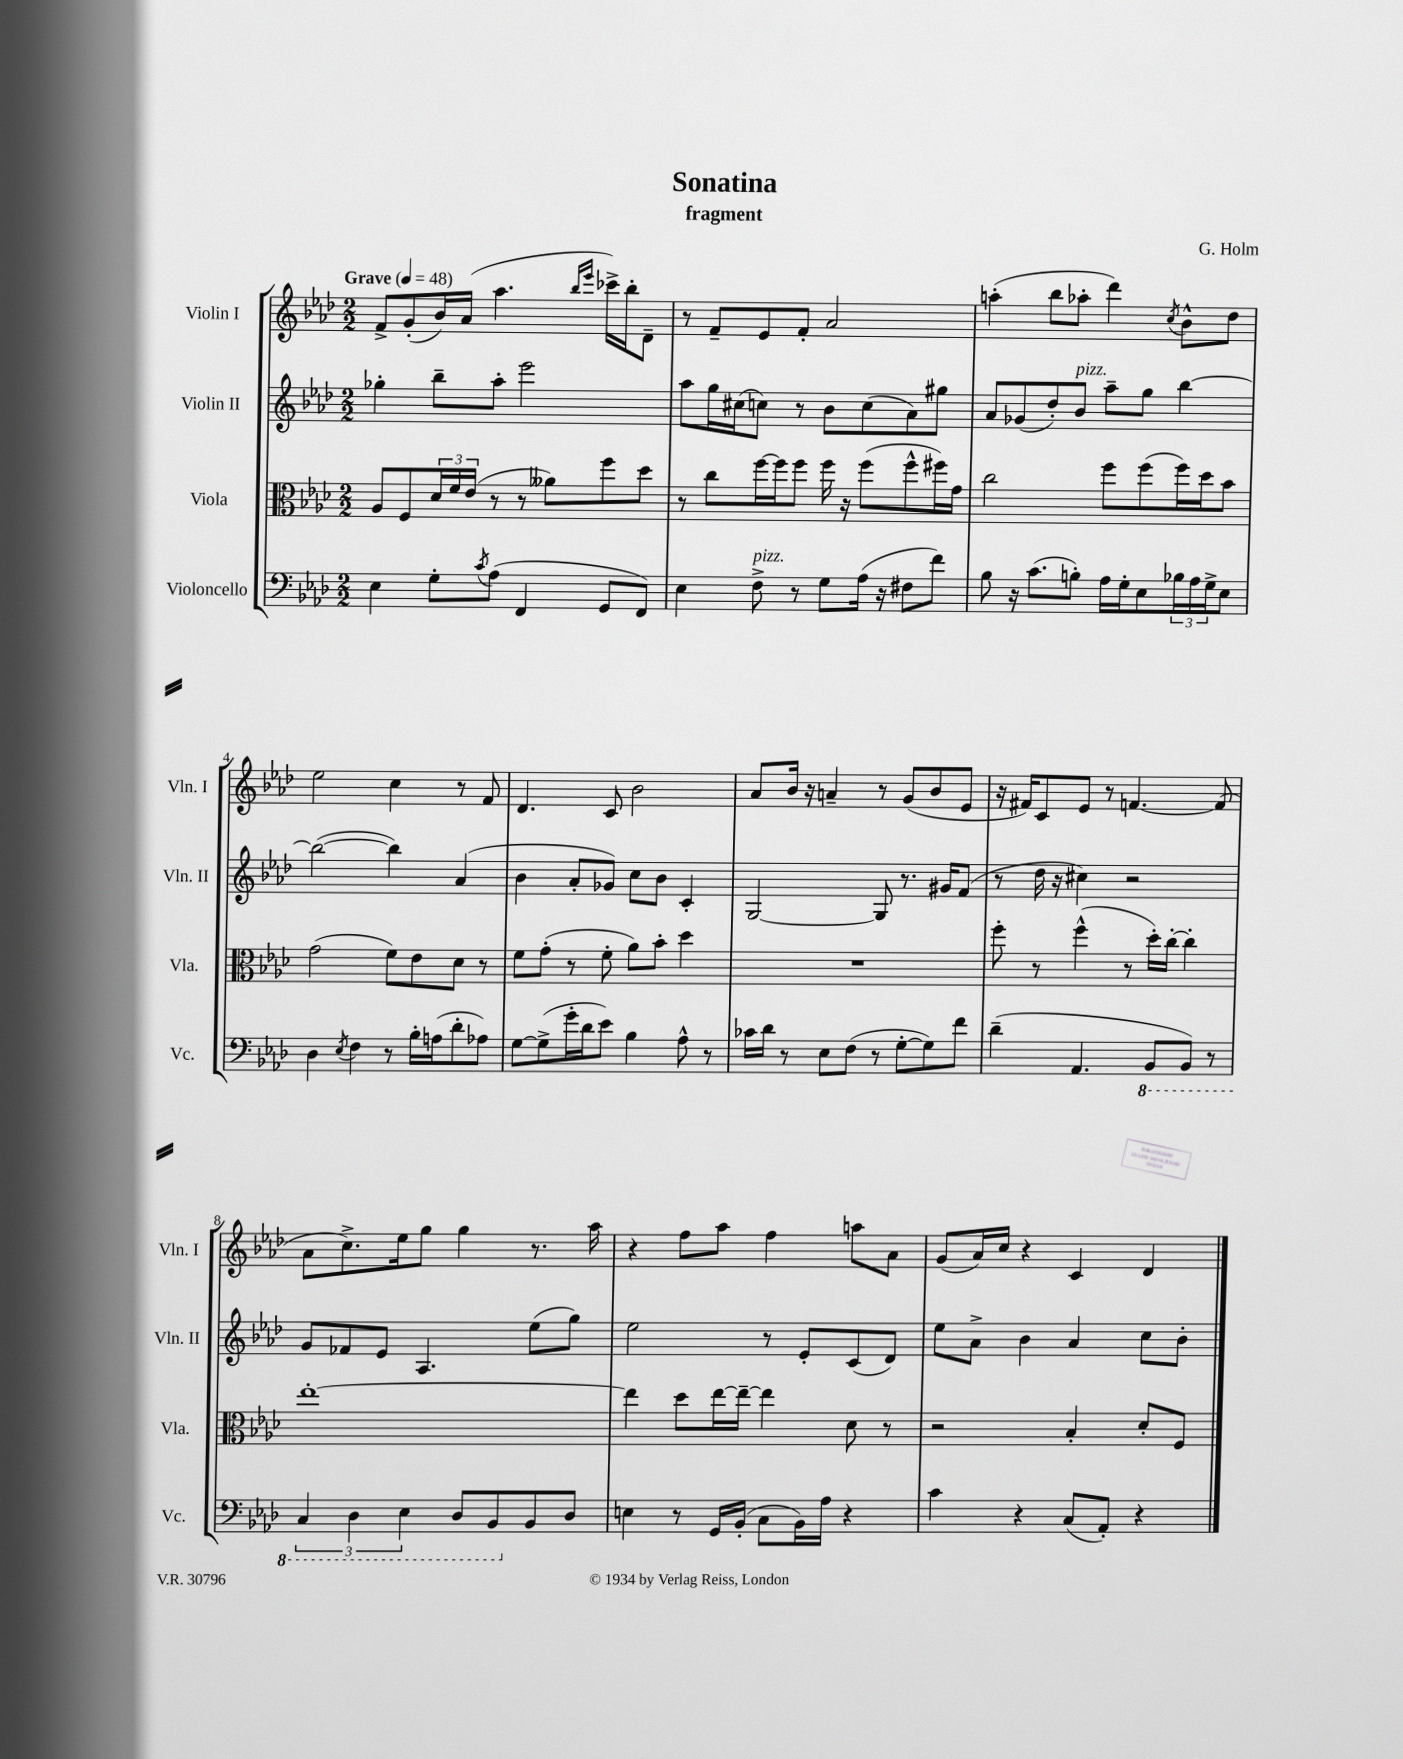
\header { title = "Sonatina" composer = "G. Holm" subtitle = "fragment" }
<<
\new StaffGroup <<
\new Staff = "s0" \with { instrumentName = "Violin I" shortInstrumentName = "Vln. I" } {
    \clef treble \key aes \major \numericTimeSignature \time 2/2 \tempo "Grave" 4 = 48
    f'8-> g'8-.( bes'16) aes'16( aes''4. \grace { bes''16 ees'''16 } ces'''16->) bes''16-. des'8-- |
    r8 f'8-- ees'8 f'8-. aes'2 |
    a''4-.( bes''8 aes''8-. des'''4) \acciaccatura { c''8 } bes'8-^ des''8 |
    ees''2 c''4 r8 f'8 |
    des'4. c'8 bes'2 |
    aes'8 bes'16 r16 a'4-- r8 g'8( bes'8 ees'8 |
    r16 fis'16) c'8 ees'8 r8 f'4.~ f'8( |
    aes'8 c''8.->) ees''16 g''8 g''4 r8. aes''16 |
    r4 f''8 aes''8 f''4 a''8 aes'8 |
    g'8( aes'16) c''16 r4 c'4 des'4 \bar "|." |
}
\new Staff = "s1" \with { instrumentName = "Violin II" shortInstrumentName = "Vln. II" } {
    \clef treble \key aes \major \numericTimeSignature \time 2/2
    ges''4-. bes''8-- aes''8-. ees'''2 |
    aes''8 g''16 cis''16( c''8) r8 bes'8 c''8( aes'8) gis''8 |
    aes'8 ges'8( des''8-.) bes'8^\markup { \italic "pizz." } aes''8-- g''8 bes''4~ |
    bes''2~( bes''4) aes'4( |
    bes'4 aes'8-. ges'8) c''8 bes'8 c'4-. |
    g2~ g8 r8. gis'16 f'8( |
    r8 des''16 r16 cis''4) r2 |
    g'8 fes'8 ees'8 aes4. ees''8( g''8) |
    ees''2 r8 ees'8-. c'8( des'8) |
    ees''8 aes'8-> bes'4 aes'4 c''8 bes'8-. \bar "|." |
}
\new Staff = "s2" \with { instrumentName = "Viola" shortInstrumentName = "Vla." } {
    \clef alto \key aes \major \numericTimeSignature \time 2/2
    aes8 f8 \tuplet 3/2 { des'16 f'16 ees'16( } r8 r8 aeses'8) f''8 des''8 |
    r8 c''8 f''16~ f''16 f''8 f''16 r16 f''8( f''8-^ fis''16) g'16 |
    c''2 f''8 f''8( f''16) des''16 bes'8 |
    g'2( f'8) ees'8 des'8 r8 |
    f'8 g'8-.( r8 f'8-. aes'8) bes'8-. des''4 |
    R1 |
    f''8-. r8 f''4-^( r8 des''16-.) c''16~-. c''4-. |
    ees''1~-. |
    ees''4 des''8 ees''16~ ees''16~-- ees''4 des'8 r8 |
    r2 bes4-. des'8-. f8 \bar "|." |
}
\new Staff = "s3" \with { instrumentName = "Violoncello" shortInstrumentName = "Vc." } {
    \clef bass \key aes \major \numericTimeSignature \time 2/2
    ees4 g8-. \acciaccatura { c'8 } aes8( f,4 g,8 f,8) |
    ees4 f8->^\markup { \italic "pizz." } r8 g8 aes16( r16 fis8 f'8) |
    bes8 r16 c'8.( b8-.) aes16 g16-. ees8 \tuplet 3/2 { bes16 aes16 g16-> } ees8 |
    des4 \acciaccatura { ees8 } f4 r8 bes16-. a16( des'8-. aes8) |
    g8~ g8->( g'16-. des'16 ees'8) bes4 aes8-^ r8 |
    ces'16 des'16 r8 ees8 f8( r8 g8~-. g8) f'8 |
    des'4--( aes,4. \ottava #-1 bes,,8 bes,,8) r8 |
    \tuplet 3/2 { c,4 des,4 ees,4 } des,8 bes,,8 \ottava #0 bes,8 des8 |
    e4 r8 g,16 bes,16-.( c8 bes,16) aes16 r4 |
    c'4 r4 c8( aes,8-.) r4 \bar "|." |
}
>>
>>
